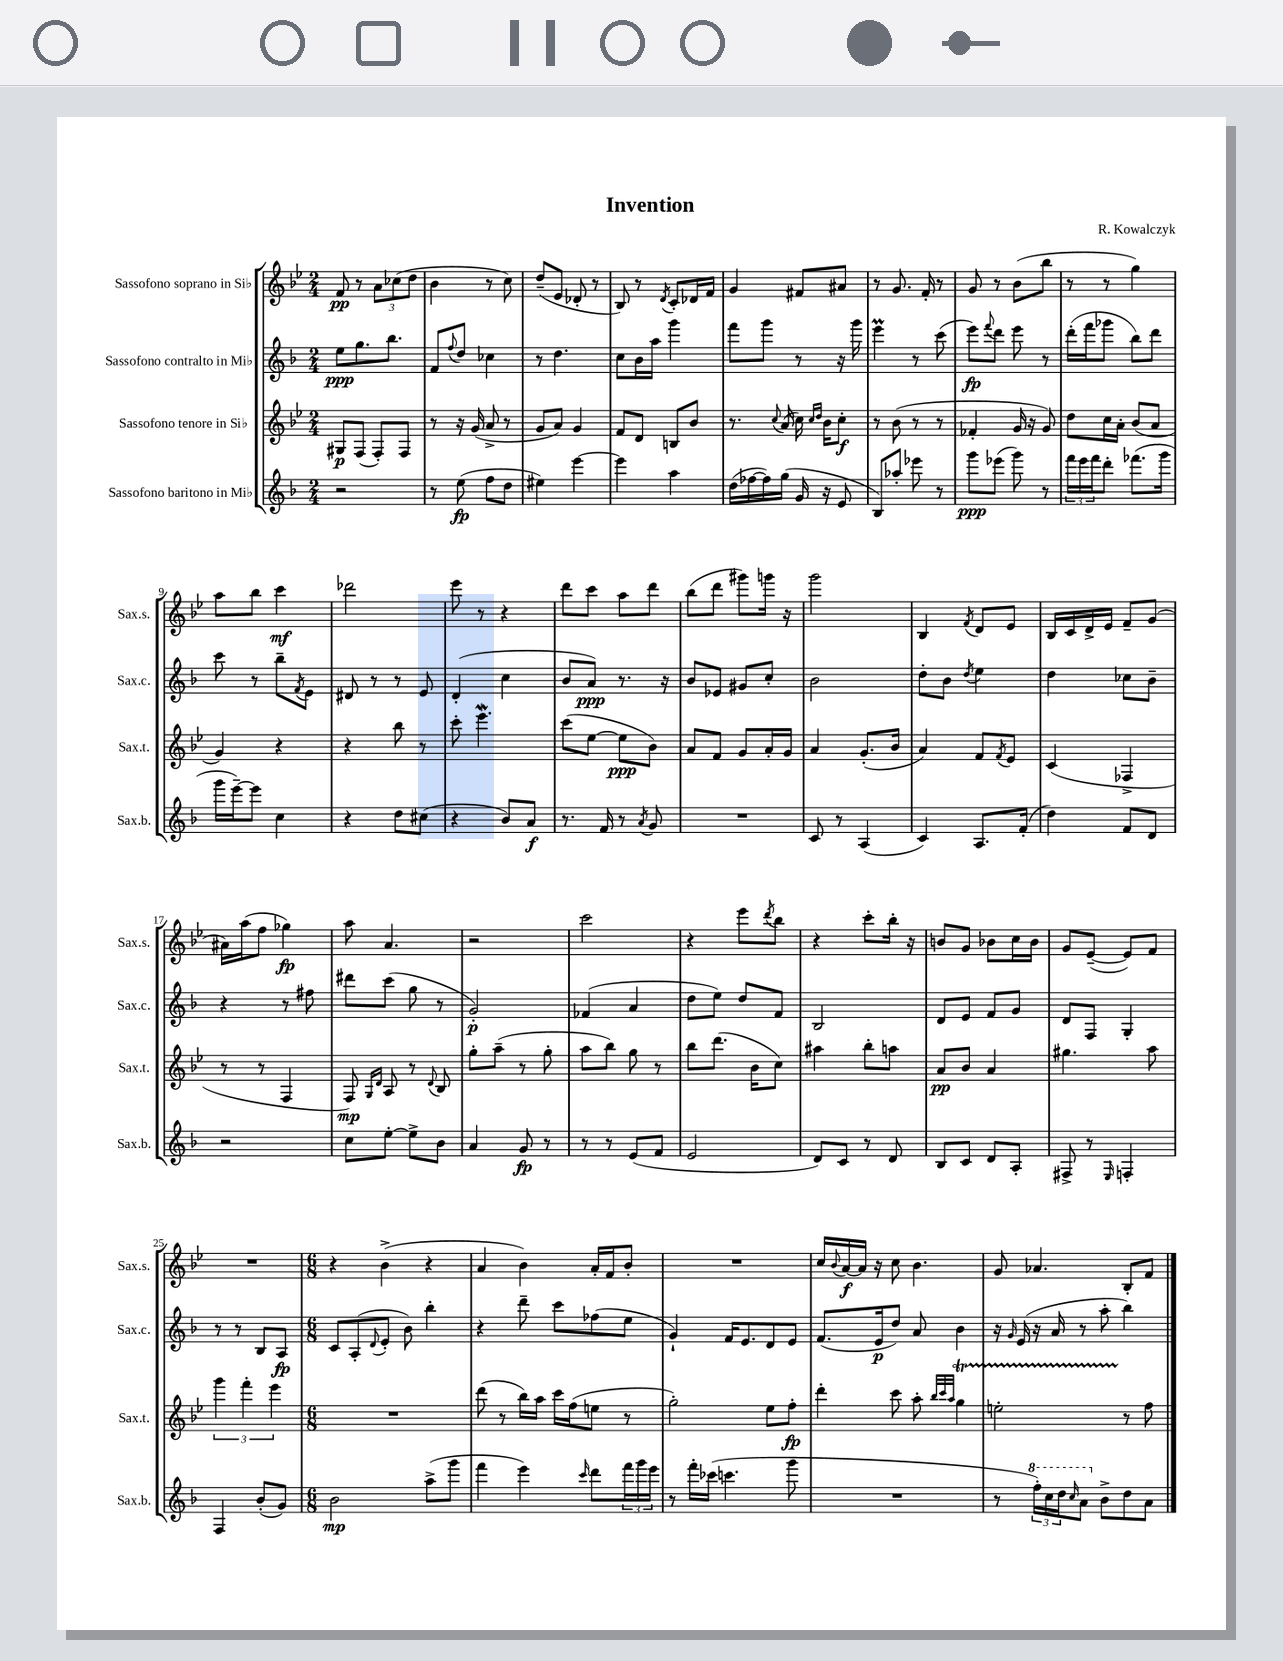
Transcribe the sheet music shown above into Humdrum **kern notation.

**kern	**kern	**kern	**kern
*staff4	*staff3	*staff2	*staff1
*clefG2	*clefG2	*clefG2	*clefG2
*k[b-]	*k[b-e-]	*k[b-]	*k[b-e-]
*M2/4	*M2/4	*M2/4	*M2/4
2r	8G#	8ee	8f
.	(8F	8.gg	8r
.	8F')	.	12a
.	.	8.bb-	.
.	.	.	(12cc-
.	8F	.	.
.	.	.	12dd
=	=	=	=
8r	8r	8f	4b-
.	.	8qqff	.
(8ee	16r	8dd	.
.	(16g	.	.
8ff	8a^	4cc-	8r
8dd	8r	.	8cc)
=	=	=	=
4ee#)	8g	8r	(8dd~
.	8a)	4.dd	8e-
[4eee	4g	.	8d-'
.	.	.	8r
=	=	=	=
4eee]	8f	8cc	8B-)
.	8d	16b-	8r
.	.	16aa	.
.	.	.	8qd
4aa	8B	4ggg	8c'
.	8b-	.	16d-
.	.	.	16f
=	=	=	=
(16dd	8.r	8fff	4g
[16ff-	.	.	.
16ff-])	.	8ggg	.
.	8qqcc	.	.
(16gg	(16a	.	.
16g	16cc)	8r	8f#
.	16qqcc	.	.
.	16qqdd	.	.
16r	16b-	.	.
8e	8cc'	16r	8a#
.	.	16ggg	.
=	=	=	=
8B-)	8r	4eee	8r
8aa-'	(8b-	.	8.g
8eee-	8r	8r	.
.	.	.	16f'
8r	8r	(8ccc	8r
=	=	=	=
8ggg	4f-'	8eee)	8g
.	.	8qqfff	.
(8eee-	.	8ddd	8r
8ggg)	16g	8eee	(8b-
.	16r	.	.
8r	8g)	8r	8bb-
=	=	=	=
24fff	8dd	(16ddd'	8r
24eee	.	.	.
.	.	16fff	.
24fff	.	.	.
8ddd'	16cc	8ggg-	8r
.	16a'	.	.
(8.fff-	(8b-	8bb-)	4gg)
.	8a	8ddd	.
16ggg	.	.	.
=	=	=	=
16ggg	4g)	8ccc	8aa
[16eee~)	.	.	.
8eee]	.	8r	8bb-
4cc	4r	8bb-~	4ccc
.	.	8qf	.
.	.	8e	.
=	=	=	=
4r	4r	8d#	2ddd-
.	.	8r	.
8dd	8bb-	8r	.
(8cc#	8r	8e	.
=	=	=	=
4r	8ccc'	(4d'	8eee-
.	4.eee-	.	8r
8b-)	.	4cc	4r
8a	.	.	.
=	=	=	=
8.r	(8ccc	8b-	8ddd
.	[8ee-	8a)	8ccc
16f	.	.	.
8r	8ee-]	8.r	8aa
8qa	.	.	.
8g	8b-)	.	8ddd
.	.	16r	.
=	=	=	=
2r	8a	8b-	(8bb-
.	8f	8e-	8ddd
.	8g	8g#	8ggg#)
.	16a'	8cc'	16ggg
.	16g	.	16r
=	=	=	=
8c	4a	2b-	2ggg
8r	.	.	.
(4A	(8.g'	.	.
.	16b-	.	.
=	=	=	=
4c)	4a)	8dd'	4B-
.	.	8b-	.
.	.	8qdd	8qf
8.A	8f	4ee	8d
.	8qf	.	.
.	8e-	.	8e-
(16f'	.	.	.
=	=	=	=
4dd)	(4c	4dd	16B-
.	.	.	16c
.	.	.	16d^
.	.	.	16e-
8f	4F-^	8cc-	8f~
8d	.	8b-~	(8g
=	=	=	=
2r	8r	4r	16a#)
.	.	.	(16aa
.	8r	.	8ff
.	4F	8r	4gg-)
.	.	8ff#	.
=	=	=	=
8cc	8F)	8ddd#	8aa
.	16qqG	.	.
.	16qqd	.	.
[8ee'	8A	(8ccc	4.a
8ee^]	8r	8gg	.
.	8qqd	.	.
8b-	8B-	8r	.
=	=	=	=
4a	8gg'	2g')	2r
.	(8aa~	.	.
8g	8r	.	.
8r	8gg'	.	.
=	=	=	=
8r	8aa	(4f-	2ccc
8r	8bb-)	.	.
(8e	8gg	4a	.
8f	8r	.	.
=	=	=	=
2e	8bb-	8dd	4r
.	(8.ddd	8ee)	.
.	.	8dd	8eee-
.	16b-	.	.
.	.	.	8qddd
.	8cc)	8f	8bb-
=	=	=	=
8d)	4aa#	2B-	4r
8c	.	.	.
8r	8bb-'	.	8ccc'
8d	8aa	.	16bb-'
.	.	.	16r
=	=	=	=
8B-	8a	8d	8b
8c	8b-	8e	8g
8d	4a	8f	8b-
8A'	.	8g	16cc
.	.	.	16b-
=	=	=	=
8F#^	4.gg#	8d	8g
8r	.	8F	([8e-~
16qqE	.	.	.
4F'	.	4G'	8e-])
.	8aa	.	8f
=	=	=	=
4F	6ggg	8r	2r
.	.	8r	.
.	6fff'	.	.
(8b-'	.	8B-	.
.	6eee-	.	.
8g)	.	8A	.
=	=	=	=
*M6/8	*M6/8	*M6/8	*M6/8
2b-	2.r	8c	4r
.	.	(8A'	.
.	.	8qqd	.
.	.	8e'	(4b-^
.	.	8b-)	.
(8aa^	.	4bb-'	4r
8ggg	.	.	.
=	=	=	=
4fff	(8ddd	4r	4a
.	8r	.	.
4eee)	16bb-)	8ddd~	4b-)
.	16aa	.	.
.	16ccc	8ccc	.
.	(16ff	.	.
16qqccc	.	.	.
8ddd	8ee	(8ff-	16a'
.	.	.	16f
24fff	8r	8ee	8b-'
24ggg	.	.	.
24eee	.	.	.
=	=	=	=
8r	2gg')	4g`)	2.r
16fff'	.	.	.
(16ccc-	.	.	.
4.ccc	.	16f	.
.	.	8.e	.
.	8ee-	8d	.
8ggg	8ff'	8e	.
=	=	=	=
2.r	4ddd'	(8.f	16cc
.	.	.	8qqb-
.	.	.	[16a
.	.	.	16a]
.	.	16e	16r
.	8ccc	8dd)	8cc
.	8aa'	8a	4.b-
.	32qqbb-	.	.
.	32qqccc	.	.
.	32qqaa	.	.
.	4gg	4b-	.
=	=	=	=
8r	2ee'	16r	8g
.	.	16qqg	.
.	.	(16e	.
24fff')	.	16r	4.a-
24ccc	.	.	.
.	.	16a	.
24ddd	.	.	.
16qqccc	.	.	.
8aa	.	8r	.
8b-^	.	8aa'	.
8dd	8r	4bb-)	8B-'
8a	8ff	.	8f
==	==	==	==
*-	*-	*-	*-
